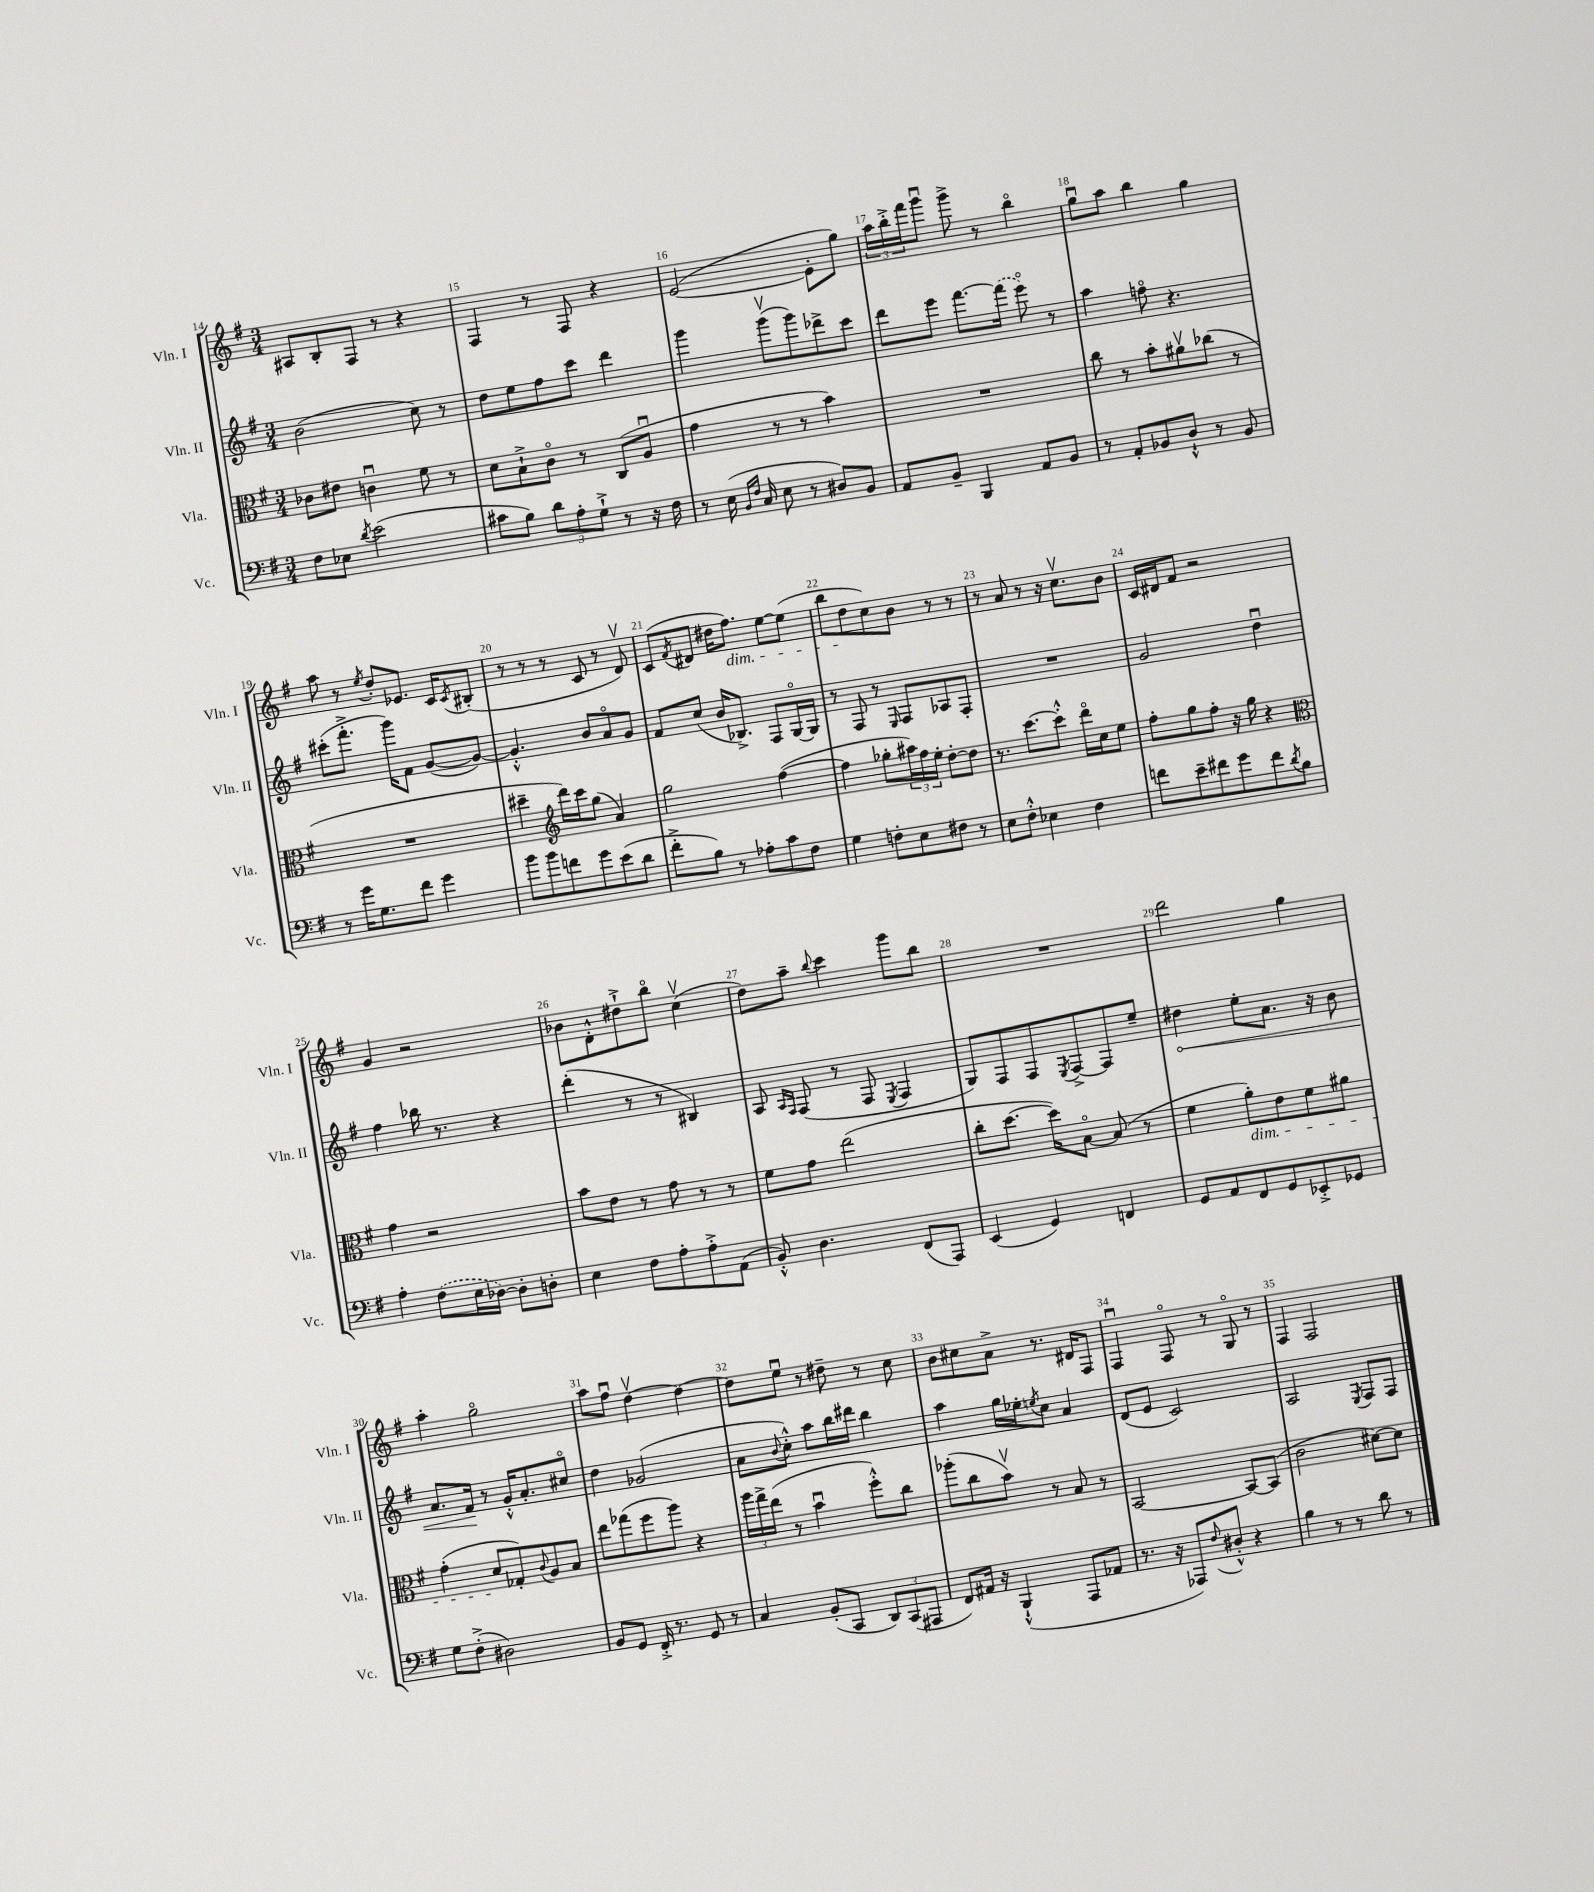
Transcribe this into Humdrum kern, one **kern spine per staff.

**kern	**kern	**kern	**kern
*staff4	*staff3	*staff2	*staff1
*clefF4	*clefC3	*clefG2	*clefG2
*k[f#]	*k[f#]	*k[f#]	*k[f#]
*M3/4	*M3/4	*M3/4	*M3/4
8F#	8c-	(2b	8A#
8E-	8e#	.	8B'
8qd	.	.	.
(2e	4cu	.	8F#
.	.	.	8r
.	8f#	8cc)	4r
.	8r	8r	.
=	=	=	=
8c#	8d	8dd	4F#
8B)	8B`^	8ee	.
12d	8co	8ff#	8r
12A'	.	.	.
.	8r	8ccc	8F#
12G`^	.	.	.
8r	(8C	4ddd	4r
16r	8Au	.	.
16F#	.	.	.
=	=	=	=
8r	4g	4ggg	([2e
(16E	.	.	.
16qqBB	.	.	.
16qqF#	.	.	.
16C	.	.	.
8E	8r	(8gggv	.
8r	8r	8ggg)	.
8D#)	4b)	8ddd-^	8e']
8BB	.	8ccc	8gg)
=	=	=	=
8AA	2.r	8ddd	24aa
.	.	.	24bb'^
.	.	.	24fff#
8BB~	.	8eee	8gggu
4BBB	.	[8.fff#	8ggg^
.	.	.	8r
.	.	(16fff#]	.
8AA	.	8eeeo)	4bbo
8BB	.	8r	.
=	=	=	=
8r	8cc	4aa	8ggu
8AA'	8r	.	8aa
8BB-	8b'	8ffo	4bb
8D`^^	8a#v	4.r	.
8r	(8cc-	.	4gg
8BB-	8r	.	.
=	=	=	=
8r	2.r	(8ccc#'	8aa
16g	.	8.fff#'^	8r
8.G	.	.	.
.	.	.	8qee
.	.	.	8dd'
.	.	16ggg)	.
8f#	.	8f#	8.e-
4g	.	([8g	.
.	.	.	16c
.	.	.	8qc
.	.	8g_)	(8B#'
=	=	=	=
8b	4dd#~	4.g'^^]	8r
8b	.	.	8r
*	*clefG2	*	*
8f	16ddd)	.	8r
.	16ccc	.	.
8g	(8gg	8b	8c
(8e	4a)	8ao	8r
8d	.	8g	8dv)
=	=	=	=
8f#'^	2gg	8f#	(8c
.	.	.	8qf#
8B)	.	(8cc	8d#
8r	.	16b	16dd#
.	.	8.B-^)	8.ff#)
8A-'	.	.	.
8c	([4ff#	8F#	[8ee
8F#	.	[16Go	(8ee]
.	.	16G]	.
=	=	=	=
4G	4ff#]	8r	8bb
.	.	8F#	8dd
8F'	8gg-'	8r	8cc)
.	.	16qqE	.
8E	24aa#)	8F#	8b
.	24ff#	.	.
.	24ee'	.	.
8F#	[8dd'	8A-	8r
8r	8dd]	8F#'	8r
=	=	=	=
8E	8.r	2.r	8r
8F#'^^	.	.	8a
.	[8.ccc	.	.
4E-	.	.	8r
.	8ccc'^^]	.	16r
.	.	.	8.ccv
4F#	16dddo	.	.
.	16cc	.	.
.	8ee	.	8b
=	=	=	=
8f	8ff#'	2g	16c
.	.	.	16d#
8e~	8gg	.	8f#
8f#	8ff#'	.	2r
8g	16r	.	.
.	16gg	.	.
8f#	4r	4ddu	.
8qd	.	.	.
8B	.	.	.
=	=	=	=
*	*clefC3	*	*
4A'	4g	4ff#	4g
(8F#	2r	16bb-	2r
.	.	8.r	.
16E	.	.	.
[16D-)	.	.	.
8D-']	.	4r	.
8D'	.	.	.
=	=	=	=
4E	8b	(4ddd'	8b-
.	8e	.	8d'^^
8F#	8r	8r	8dd#`^
8A'	8g	8r	8bbo
8A'^	8r	4B#)	(4ccv
(8AA	8r	.	.
=	=	=	=
8BB'^^)	8f#	8A	8dd)
.	.	16qqA	.
.	.	16qqF#	.
4.D	8g	(8F#	8aa~
.	.	.	8qqbb
.	(2ee	8r	4ccc
.	.	8F#	.
.	.	8qE	.
(8FF#	.	4F#	8ggg
8AAA)	.	.	8bb
=	=	=	=
(4EE	8cc'	8G)	2.r
.	[8.dd	8F#	.
4GG)	.	8F#	.
.	16dd])	.	.
.	.	8qE	.
.	[8Bo	[8F#^	.
4FF	(8B]	8F#]	.
.	8r	8ee~	.
=	=	=	=
8GG	4f#	4dd#	2ddd
8AA	.	.	.
8FF#	8a')	8ee'	.
8GG	8e	8.a	.
8EE-'^	8f#	.	4gg
.	.	16r	.
8GG-	8a#	8b	.
=	=	=	=
8G	(4g'	8.a	4aa'
(8F#'^	.	.	.
.	.	16f#	.
2D#)	8d	8r	2ggo
.	8G-')	16g'^^	.
.	.	8.a'	.
.	8qqc	.	.
.	8A	.	.
.	8B	8cc#o	.
=	=	=	=
8BB	8ee	4dd	8aa
8GG	(8gg-	.	8ff#u
16FF#'^	8ff#	(2g-	[4ddv
8.r	.	.	.
.	8aa)	.	.
8GG	4r	.	4dd_
8r	.	.	.
=	=	=	=
4C	24aa	8a	8dd]
.	24gg^	.	.
.	(24ee	.	.
.	.	8qqb	.
.	8r	8cc'^^)	8eeu
(8BB'	4bu	8aa	8r
8CC	.	16bb	8dd#~
.	.	16ddd#	.
12DD)	8ff#'^^)	4bb	8r
(12CC	.	.	.
.	8cc	.	8cc
12AAA#	.	.	.
=	=	=	=
8FF#)	(8aa-'	4aa	8b
16AA#	8cc	.	8cc#
16r	.	.	.
(4BBB`^^	8bv)	16gg	8a^
.	.	16ee-'	.
.	.	8qee	.
.	8r	8cc	8.r
8AAA	8B	4a	.
.	.	.	16d#
8AA-	8r	.	8F#
=	=	=	=
8.r	[2BB	(8d	4F#u
.	.	8e	.
16r	.	.	.
8AAA-)	.	2c)	8F#o
8qqF#	.	.	.
8D#'^^	.	.	8r
4r	8BB_	.	8Go
.	(8BB]	.	8r
=	=	=	=
4B	2c	2A	4F#
8r	.	.	2F#
8r	.	.	.
.	.	8qE	.
8d	[8d#)	8F#	.
8r	8d#]	8F#	.
==	==	==	==
*-	*-	*-	*-
